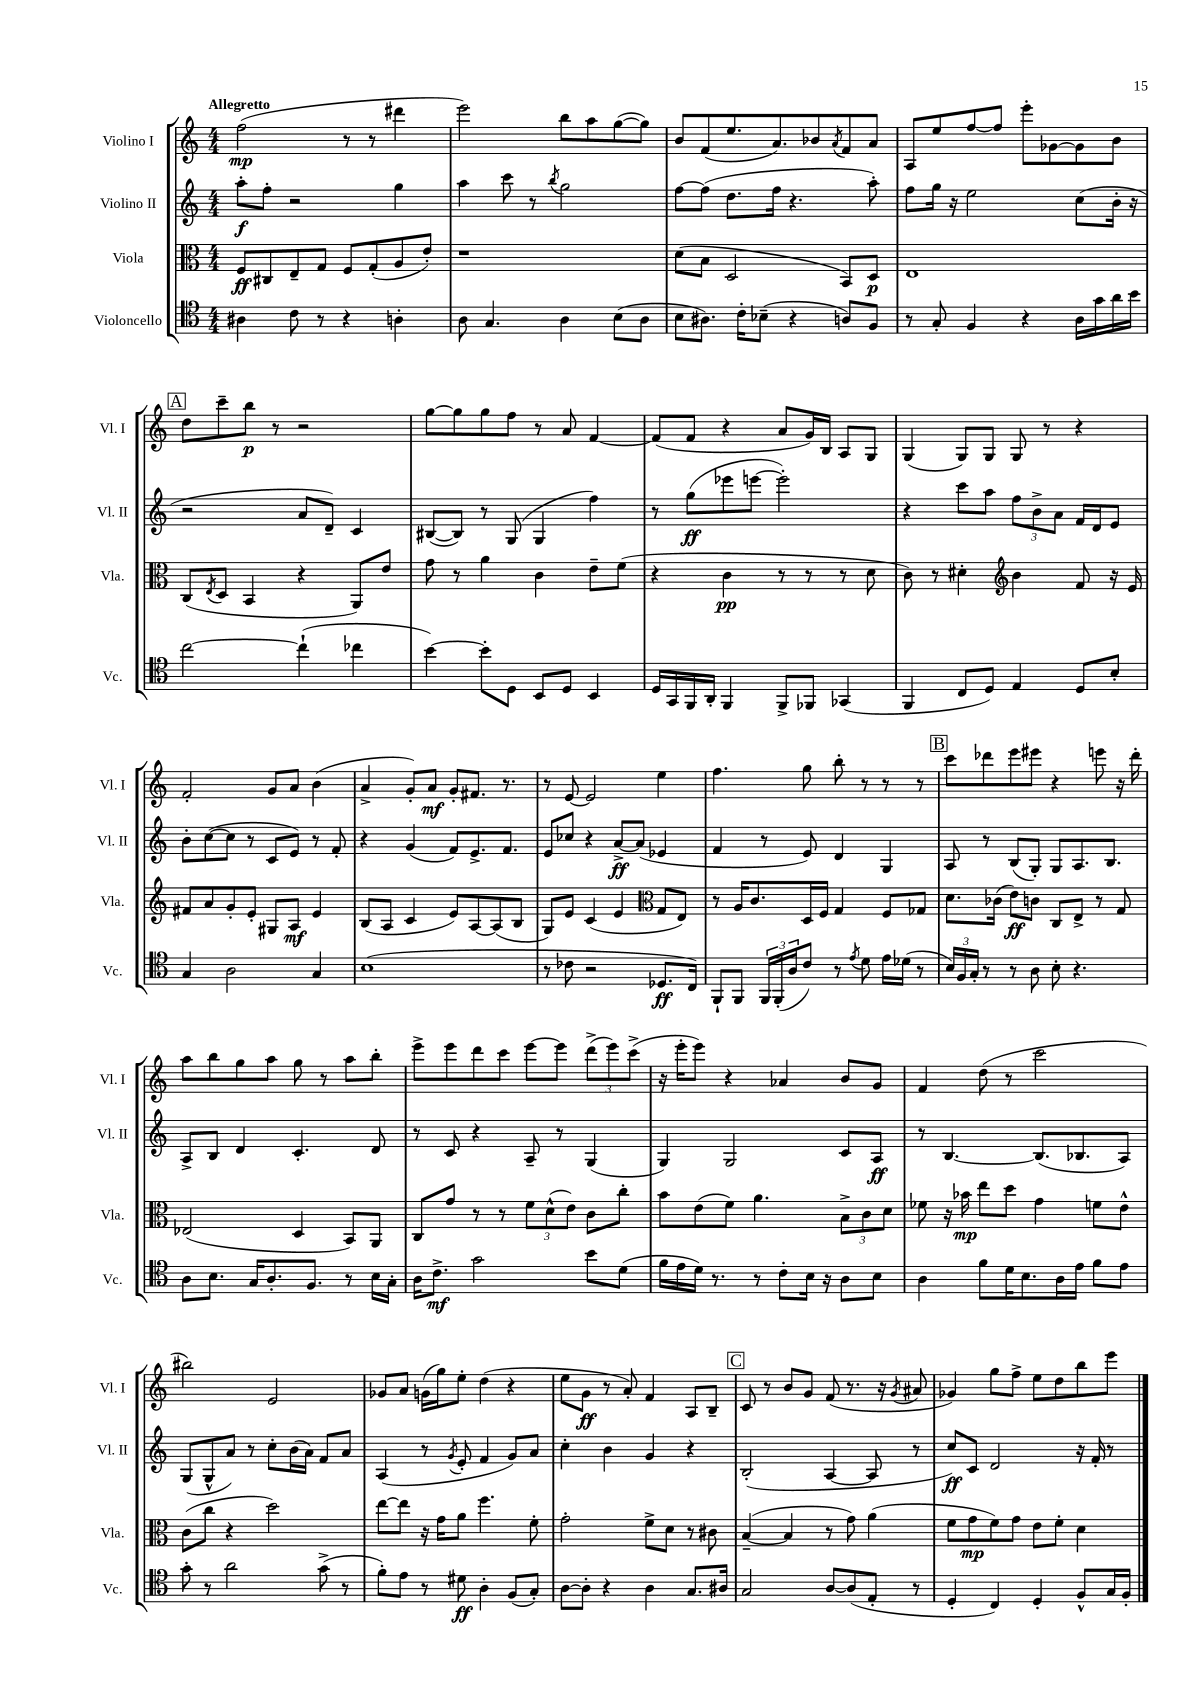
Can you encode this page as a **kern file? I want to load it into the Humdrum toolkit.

**kern	**kern	**kern	**kern
*staff4	*staff3	*staff2	*staff1
*clefC4	*clefC3	*clefG2	*clefG2
*k[]	*k[]	*k[]	*k[]
*M4/4	*M4/4	*M4/4	*M4/4
4A#	8F	8aa'	(2ff
.	8C#	8ff'	.
8c	8E~	2r	.
8r	8G	.	.
4r	8F	.	8r
.	(8G'	.	8r
4A'	8A	4gg	4ddd#
.	8e')	.	.
=	=	=	=
8A	1r	4aa	2eee)
4.G	.	.	.
.	.	8ccc	.
.	.	8r	.
.	.	8qbb	.
4A	.	2gg	8bb
.	.	.	8aa
(8B	.	.	([8gg
8A	.	.	8gg])
=	=	=	=
8B	(8d	[8ff	8b
8.A#)	8B	(8ff]	(8f
.	2D	8.dd	8.ee
16c'	.	.	.
(8B-~	.	.	.
.	.	16ff	8.a)
4r	.	4.r	.
.	.	.	8b-
.	.	.	8qa
8A)	8BB)	.	8f
8F	8D	8aa')	8a
=	=	=	=
8r	1E	8ff	8A
8G'	.	16gg	8ee
.	.	16r	.
4F	.	2ee	[8ff
.	.	.	8ff]
4r	.	.	8eee'
.	.	.	[8g-
16A	.	(8cc	8g-]
16g	.	.	.
16a	.	16b'	8b
16b	.	16r	.
=	=	=	=
[2cc	(8C	2r	8dd
.	8qE	.	.
.	8D	.	8ccc~
.	4BB	.	8bb
.	.	.	8r
(4cc`]	4r	8a	2r
.	.	8d~)	.
4cc-	8AA)	4c	.
.	8e	.	.
=	=	=	=
[4b)	8g	([8B#	[8gg
.	8r	8B#])	8gg]
8b']	4a	8r	8gg
8D	.	(8G	8ff
8BB	4c	4G	8r
8D	.	.	8a
4BB	8e~	4ff)	[4f
.	(8f	.	.
=	=	=	=
16D	4r	8r	(8f]
16GG	.	.	.
16FF	.	(8gg	8f
16AA'	.	.	.
4FF	4c	8eee-	4r
.	.	[8eee	.
8FF^	8r	2eee'])	8a
8FF-	8r	.	16g)
.	.	.	16B
(4GG-	8r	.	8A
.	8d	.	8G
=	=	=	=
4FF	8c)	4r	(4G
.	8r	.	.
8C	4d#'	8ccc	8G)
8D)	.	8aa	8G
*	*clefG2	*	*
4E	4b	12ff	8G
.	.	12b^	.
.	.	.	8r
.	.	12a	.
8D	8f	16f	4r
.	.	16d	.
8B'	16r	8e	.
.	16e	.	.
=	=	=	=
4G	8f#	8b'	2f'
.	8a	([8cc	.
2A	8g'	8cc]	.
.	8e'	8r	.
.	8G#	8c	8g
.	8A	8e)	8a
4G	4e	8r	(4b
.	.	8f'	.
=	=	=	=
(1B	(8B	4r	4a^
.	8A	.	.
.	4c	(4g	8g')
.	.	.	8a
.	8e)	8f)	8g'
.	[8A	8.e^	8.f#
.	(8A]	.	.
.	.	8.f	8.r
.	8B	.	.
=	=	=	=
8r	8G)	8e	8r
8c-	8e	8cc-	[8e
2r	(4c	4r	2e]
.	4e	[8a^	.
.	.	(8a]	.
*	*clefC3	*	*
8.D-	8G	4e-	4ee
.	8E)	.	.
16C)	.	.	.
=	=	=	=
8FF`	8r	4f	4.ff
8FF	16A	.	.
.	8.c	.	.
24FF	.	8r	.
(24FF'	.	.	.
24A	.	.	.
8c)	16D	8e)	8gg
.	16F	.	.
8r	4G	4d	8bb'
8qe	.	.	.
8d	.	.	8r
16e	8F	4G	8r
(16d-	.	.	.
8r	8G-	.	8r
=	=	=	=
24B)	8.d	8A	8ccc
24F	.	.	.
24G'	.	.	.
8r	.	8r	8ddd-
.	(16c-	.	.
8r	8e)	(8B	8eee
8A	8c	8G')	8eee#
8B'	8C	8G	4r
4.r	8E^	8.A	.
.	8r	.	8eee
.	.	8.B	.
.	8G	.	16r
.	.	.	16ddd-'
=	=	=	=
8A	(2E-	8A^	8aa
8.B	.	8B	8bb
.	.	4d	8gg
16G	.	.	.
8.A'	.	.	8aa
.	4D	4.c'	8gg
8.F	.	.	.
.	.	.	8r
8r	8BB)	.	8aa
16B	8AA	8d	8bb'
16G'	.	.	.
=	=	=	=
16A	8C	8r	8eee^
8.c^	.	.	.
.	8g	8c	8eee
2g	8r	4r	8ddd
.	8r	.	8ccc
.	12f	8A~	[8eee
.	(12d^^	.	.
.	.	8r	8eee]
.	12e)	.	.
8b	8c	(4G	(12ddd^
.	.	.	12eee)
(8d	8cc'	.	.
.	.	.	(12ccc^
=	=	=	=
16f	8b	4G)	16r
16e	.	.	16eee'
16d)	(8e	.	8eee)
8.r	.	.	.
.	8f)	2G	4r
8r	4.a	.	.
8c'	.	.	4a-
16B	.	.	.
16r	.	.	.
8A	12B^	8c	8b
.	12c	.	.
8B	.	8A	8g
.	12d	.	.
=	=	=	=
4A	8f-	8r	4f
.	16r	[4.B	.
.	16b-	.	.
8f	8ee	.	(8dd
16d	8dd	.	8r
8.B	.	.	.
.	4g	(8.B]	2ccc
16A	.	.	.
16e	.	8.B-	.
8f	8f	.	.
8e	8e^^	8A)	.
=	=	=	=
8g'	(8c	(8G	2bb#)
8r	8cc	8G^^	.
2a	4r	8a)	.
.	.	8r	.
.	2dd)	8cc'	2e
.	.	(16b	.
.	.	16a)	.
(8g^	.	8f	.
8r	.	8a	.
=	=	=	=
8f')	[8ee	(4A	8g-
8e	8ee]	.	8a
8r	16r	8r	(16g
.	16g	.	16gg)
.	.	8qg	.
8d#	8a	8e'	8ee'
4A'	4.ff	4f	(4dd
(8F	.	8g)	4r
8G')	8f'	8a	.
=	=	=	=
[8A	2g'	4cc'	8ee
8A']	.	.	8g
4r	.	4b	8r
.	.	.	8a')
4A	8f^	4g	4f
.	8d	.	.
8.G	8r	4r	8A
.	8c#	.	8B~
16A#	.	.	.
=	=	=	=
2G	([4B~	(2B'	8c
.	.	.	8r
.	4B]	.	8b
.	.	.	8g
[8A	8r	[4A	(8f
(8A]	8g)	.	8.r
8E'	(4a	8A]	.
.	.	.	16r
.	.	.	8qg
8r	.	8r	8a#
=	=	=	=
4D'	8f	8cc)	4g-)
.	8g	8c	.
4C)	8f)	2d	8gg
.	8g	.	8ff^
4D'	8e	.	8ee
.	8f'	.	8dd
8F^^	4d	16r	8bb
.	.	16f'	.
16G	.	8r	8eee
16F'	.	.	.
==	==	==	==
*-	*-	*-	*-
